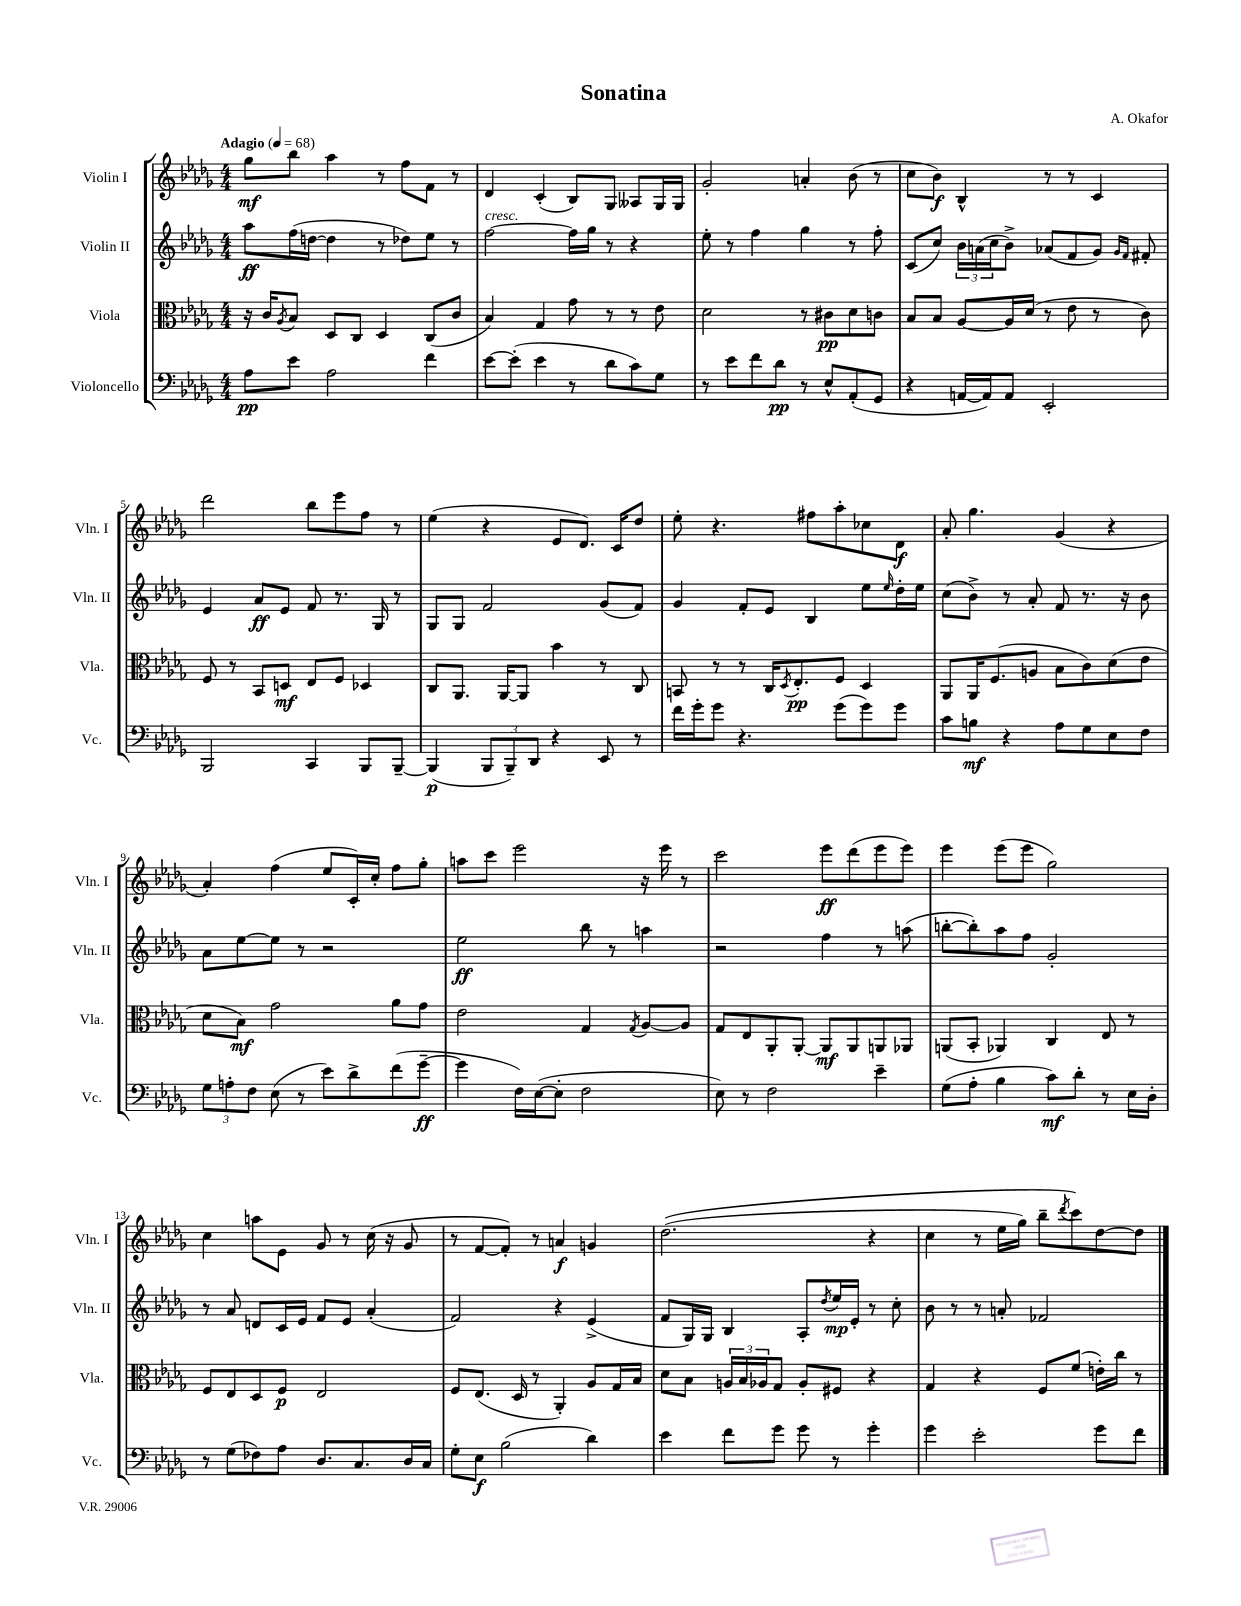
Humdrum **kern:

**kern	**kern	**kern	**kern
*staff4	*staff3	*staff2	*staff1
*clefF4	*clefC3	*clefG2	*clefG2
*k[b-e-a-d-g-]	*k[b-e-a-d-g-]	*k[b-e-a-d-g-]	*k[b-e-a-d-g-]
*M4/4	*M4/4	*M4/4	*M4/4
*MM68	*MM68	*MM68	*MM68
8A-	16r	8aa-	8gg-
.	16c	.	.
.	8qA-	.	.
8e-	8B-	(16ff	8bb-
.	.	[16dd	.
2A-	8D-	4dd]	4aa-
.	8C	.	.
.	4D-	8r	8r
.	.	8dd-)	8ff
4f	(8C	8ee-	8f
.	8c	8r	8r
=	=	=	=
[8e-	4B-)	[2ff	4d-
(8e-']	.	.	.
4e-	4G-	.	(4c'
8r	8g-	16ff]	8B-)
.	.	16gg-	.
8d-	8r	8r	8G-
8c)	8r	4r	8A--
8G-	8e-	.	16G-
.	.	.	16G-
=	=	=	=
8r	2d-	8ee-'	2g-'
8e-	.	8r	.
8f	.	4ff	.
8d-	.	.	.
8r	8r	4gg-	4a'
8E-^^	8c#	.	.
(8AA-'	8d-	8r	(8b-
8GG-	8c	8ff'	8r
=	=	=	=
4r	8B-	(8c	8cc
.	8B-	8cc)	8b-)
[16AA	[8A-	24b-	4B-^^
.	.	(24a	.
16AA])	.	.	.
.	.	24cc	.
8AA	16A-]	8b-^)	.
.	(16d-	.	.
2EE-'	8r	(8a-	8r
.	8e-	8f	8r
.	8r	8g-)	4c
.	.	16qqg-	.
.	.	16qqf	.
.	8c)	8f#'	.
=	=	=	=
2BBB-	8F	4e-	2ddd-
.	8r	.	.
.	8BB-	8a-	.
.	8D	8e-	.
4CC	8E-	8f	8bb-
.	8F	8.r	8eee-
8BBB-	4D-	.	8ff
.	.	16G-	.
[8BBB-~	.	8r	8r
=	=	=	=
(4BBB-]	8C	8G-	(4ee-
.	8.AA-	8G-	.
12BBB-	.	2f	4r
.	[16AA-	.	.
12BBB-~)	.	.	.
.	8AA-]	.	.
12DD-	.	.	.
4r	4b-	.	8e-
.	.	.	8.d-)
8EE-	8r	(8g-	.
.	.	.	16c
8r	8C	8f)	8dd-
=	=	=	=
16f	8BB	4g-	8ee-'
16g-'	.	.	.
8g-	8r	.	4.r
4.r	8r	8f'	.
.	16C	8e-	.
.	8qD-	.	.
.	8.E-'	.	.
.	.	4B-	8ff#
(8g-	8F	.	8aa-'
8g-)	4D-	8ee-	8cc-
.	.	16qqee-	.
8g-	.	16dd-'	8d-
.	.	16ee-	.
=	=	=	=
8c	8AA-	(8cc	8a-'
8B	16AA-	8b-^)	4.gg-
.	(8.F	.	.
4r	.	8r	.
.	8A	8a-'	.
8A-	8B-	8f	(4g-
8G-	8c)	8.r	.
8E-	(8d-	.	4r
.	.	16r	.
8F	8e-	8b-	.
=	=	=	=
12G-	8d-	8a-	4a-')
12A'	.	.	.
.	8B-)	[8ee-	.
12F	.	.	.
(8E-	2g-	8ee-]	(4ff
8r	.	8r	.
8e-)	.	2r	8ee-
8d-^	.	.	16c')
.	.	.	16cc'
(8f	8a-	.	8ff
[8g-~	8g-	.	8gg-'
=	=	=	=
4g-]	2e-	2ee-	8aa
.	.	.	8ccc
16F)	.	.	2eee-
([16E-	.	.	.
8E-']	.	.	.
2F	4G-	8bb-	.
.	.	8r	.
.	8qG-	.	.
.	[8A-	4aa	16r
.	.	.	16eee-
.	8A-]	.	8r
=	=	=	=
8E-)	8G-	2r	2ccc
8r	8E-	.	.
2F	8AA-'	.	.
.	[8AA-'	.	.
.	8AA-]	4ff	8eee-
.	8AA-	.	(8ddd-
4e-~	8AA	8r	8eee-
.	8AA-	(8aa	8eee-)
=	=	=	=
(8G-	(8AA	[8bb'	4eee-
8A-'	8BB-'	8bb'])	.
4B-	4AA-)	8aa-	(8eee-
.	.	8ff	8eee-
8c)	4C	2g-'	2gg-)
8d-'	.	.	.
8r	8E-	.	.
16E-	8r	.	.
16D-'	.	.	.
=	=	=	=
8r	8F	8r	4cc
(8G-	8E-	8a-	.
8F-)	8D-	8d	8aa
8A-	8F	16c	8e-
.	.	16e-	.
8.D-	2E-	8f	8g-
.	.	8e-	8r
8.C	.	.	.
.	.	(4a-'	(16cc
.	.	.	16r
16D-	.	.	8g-
16C	.	.	.
=	=	=	=
8G-'	8F	2f)	8r
8E-	(8.E-	.	[8f
(2B-	.	.	8f'])
.	16D-	.	.
.	8r	.	8r
.	4AA-')	4r	4a
4d-)	8A-	(4e-^	4g
.	16G-	.	.
.	16B-	.	.
=	=	=	=
4e-	8d-	8f	&((2.dd-
.	8B-	16G-)	.
.	.	16G-	.
8f	24A	4B-	.
.	24B-	.	.
.	24A-	.	.
8g-	8G-	.	.
8g-	8A-'	8A-'	.
.	.	8qdd-	.
8r	8F#	16ee-	.
.	.	16e-'	.
4g-'	4r	8r	4r
.	.	8cc'	.
=	=	=	=
4g-	4G-	8b-	4cc
.	.	8r	.
2e-'	4r	8r	8r
.	.	8a'	16ee-
.	.	.	16gg-)
.	8F	2f-	8bb-~
.	.	.	8qddd-
.	(8f	.	8ccc&)
8g-	16e')	.	[8dd-
.	16cc	.	.
8f	8r	.	8dd-]
==	==	==	==
*-	*-	*-	*-
